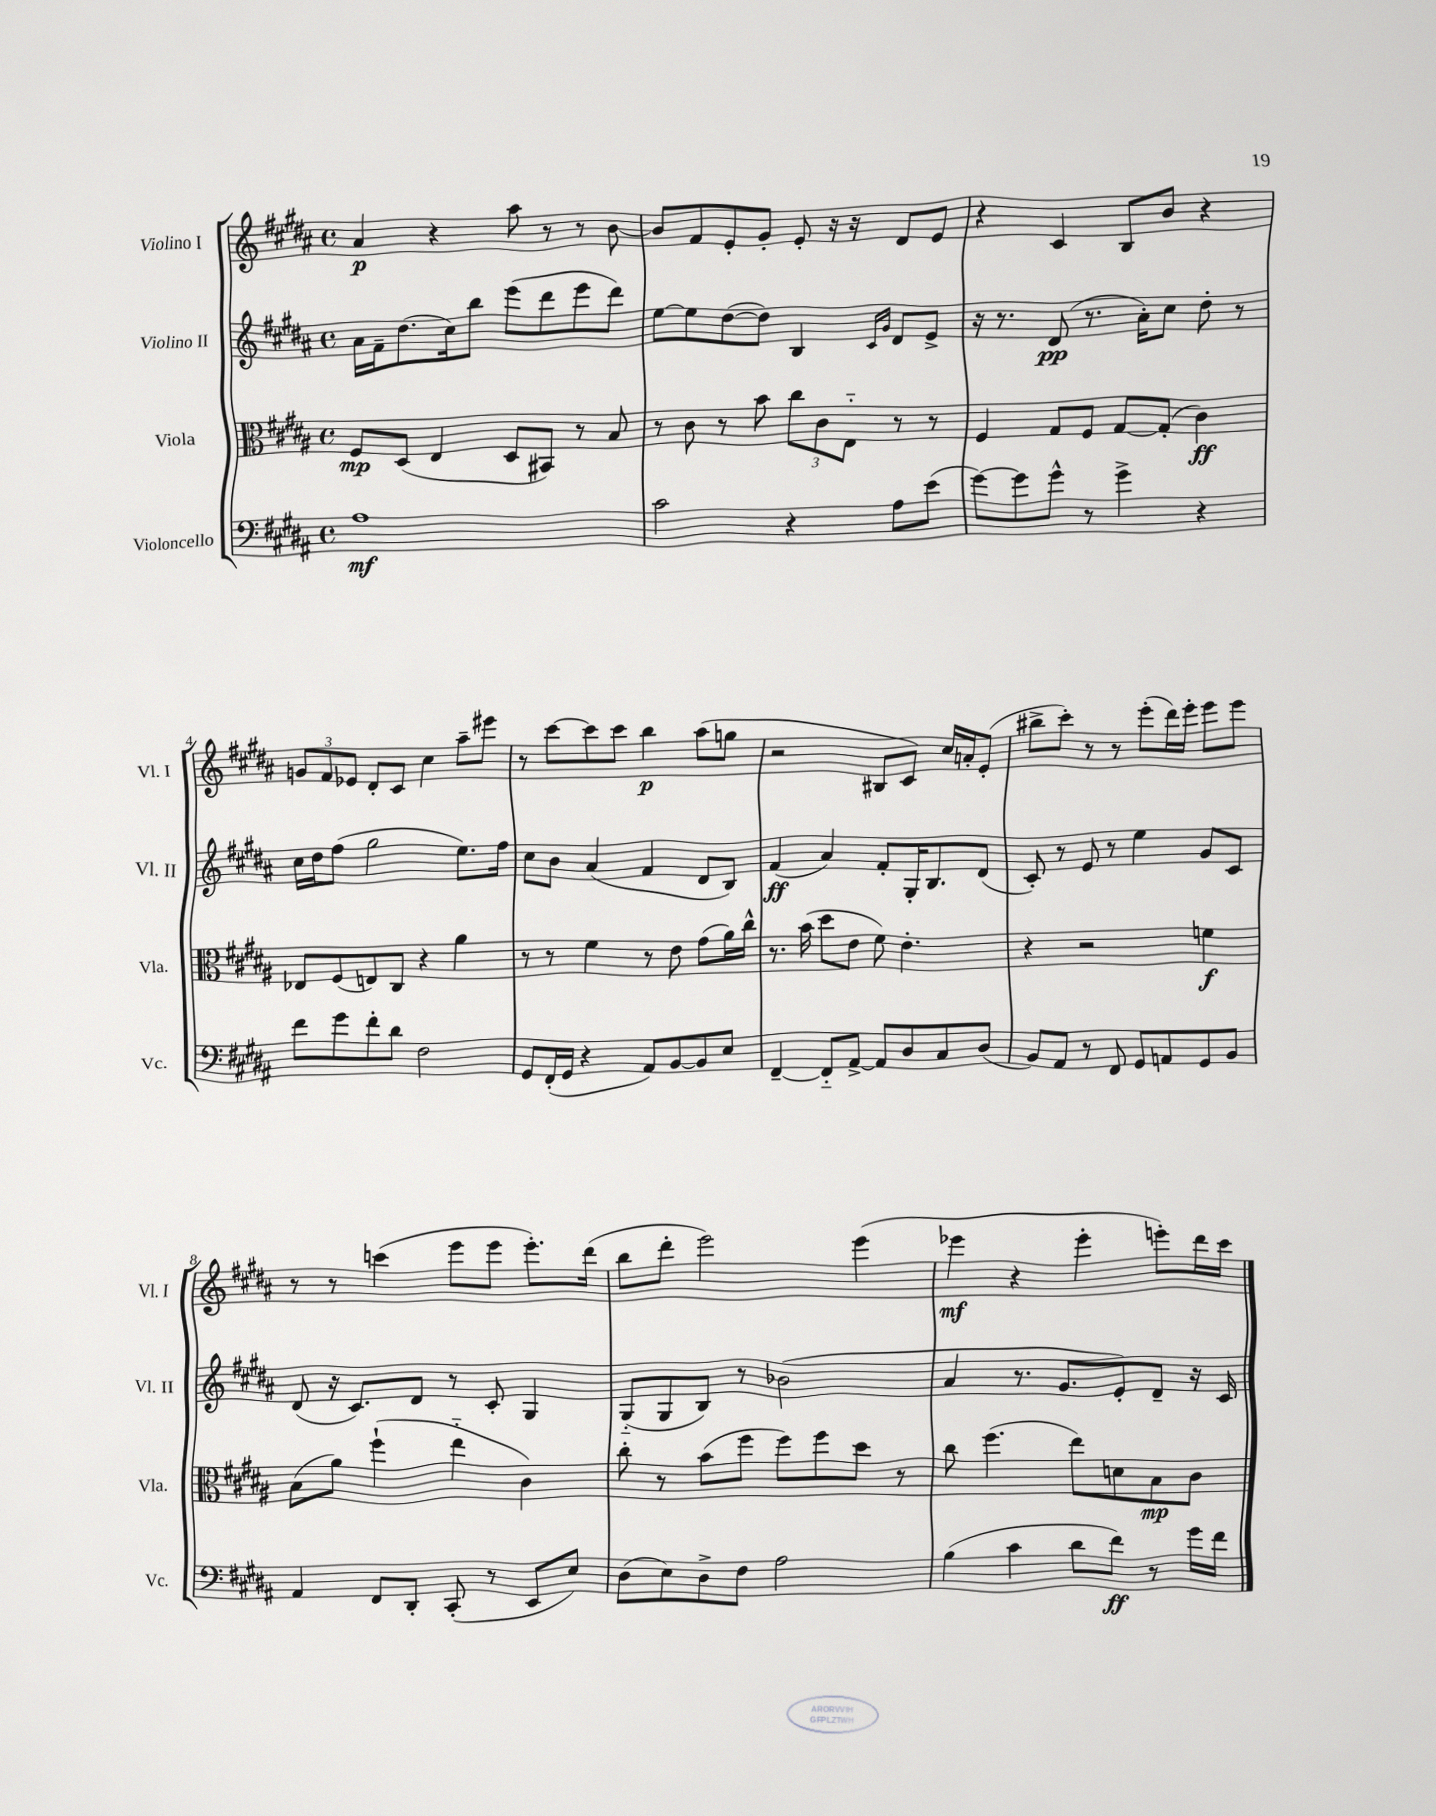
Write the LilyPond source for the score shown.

<<
\new StaffGroup <<
\new Staff = "s0" \with { instrumentName = "Violino I" shortInstrumentName = "Vl. I" } {
    \clef treble \key b \major \defaultTimeSignature \time 4/4
    ais'4\p r4 ais''8 r8 r8 b'8~ |
    b'8 fis'8 e'8-. gis'8-. e'8-. r16 r16 dis'8 e'8 |
    r4 cis'4 b8 b'8 r4 |
    \tuplet 3/2 { g'8 fis'8 ees'8 } dis'8-. cis'8 cis''4 ais''8-- eis'''8 |
    r8 cis'''8~ cis'''8 cis'''8 b''4\p ais''8( g''8 |
    r2 bis8 cis'8) cis''16 a'16-. e'8-.( |
    bis''8-> cis'''8-.) r8 r8 e'''8-.( dis'''16) e'''16-. e'''8 e'''8 |
    r8 r8 c'''4( e'''8 e'''8 e'''8.-.) dis'''16( |
    b''8 dis'''8-. e'''2) e'''4( |
    ees'''4\mf r4 ees'''4-. e'''8-.) dis'''16 cis'''16 \bar "|." |
}
\new Staff = "s1" \with { instrumentName = "Violino II" shortInstrumentName = "Vl. II" } {
    \clef treble \key b \major \defaultTimeSignature \time 4/4
    ais'16 fis'16-- dis''8.( cis''16) b''8 e'''8( dis'''8 e'''8 dis'''8) |
    e''8~ e''8 dis''8~( dis''8) b4 \grace { cis'16 gis'16 } dis'8 e'8-> |
    r16 r8. dis'8\pp( r8. ais'16-.) cis''8 dis''8-. r8 |
    cis''16 dis''16 fis''8( gis''2 e''8.) fis''16 |
    cis''8 b'8 ais'4( fis'4 dis'8 b8) |
    fis'4\ff( ais'4) fis'8-. gis16-. b8. dis'8( |
    cis'8-.) r8 e'8 r8 e''4 gis'8 cis'8 |
    dis'8( r16 cis'8.) dis'8 r8 cis'8-. gis4 |
    gis8-_( gis8 b8) r8 bes'2( |
    ais'4 r8. gis'8. e'8-.) dis'8-- r16 cis'16 \bar "|." |
}
\new Staff = "s2" \with { instrumentName = "Viola" shortInstrumentName = "Vla." } {
    \clef alto \key b \major \defaultTimeSignature \time 4/4
    fis8\mp dis8( e4 dis8 bis,8) r8 b8 |
    r8 cis'8 r8 b'8 \tuplet 3/2 { cis''8 cis'8 e8-_ } r8 r8 |
    fis4 gis8 fis8 gis8~ gis8-.( cis'4\ff) |
    ees8 fis8( e8) cis8 r4 ais'4 |
    r8 r8 fis'4 r8 e'8 gis'8( ais'16) cis''16-^ |
    r8. b'16( dis''8 e'8 fis'8) e'4.-. |
    r4 r2 f'4\f |
    b8( ais'8) fis''4-!( e''4-_ cis'4) |
    cis''8-. r8 b'8( fis''8 fis''8) fis''8 dis''8 r8 |
    cis''8 fis''4.( e''8) d'8 b8\mp cis'8 \bar "|." |
}
\new Staff = "s3" \with { instrumentName = "Violoncello" shortInstrumentName = "Vc." } {
    \clef bass \key b \major \defaultTimeSignature \time 4/4
    ais1\mf |
    cis'2 r4 ais8 e'8( |
    gis'8~) gis'8 gis'8-^ r8 gis'4-> r4 |
    fis'8 gis'8 fis'8-. dis'8 fis2 |
    gis,8 fis,16-.( gis,16 r4 ais,8) b,8~ b,8 e8 |
    fis,4~-- fis,8-_ ais,8~-> ais,8 dis8 cis8 dis8( |
    b,8) ais,8 r8 fis,8 gis,8 a,8 gis,8 b,8 |
    ais,4 fis,8 dis,8-. cis,8-.( r8 e,8 e8) |
    dis8( e8) dis8-> fis8 ais2 |
    b4( cis'4 dis'8 fis'8\ff) r8 gis'16 fis'16 \bar "|." |
}
>>
>>
